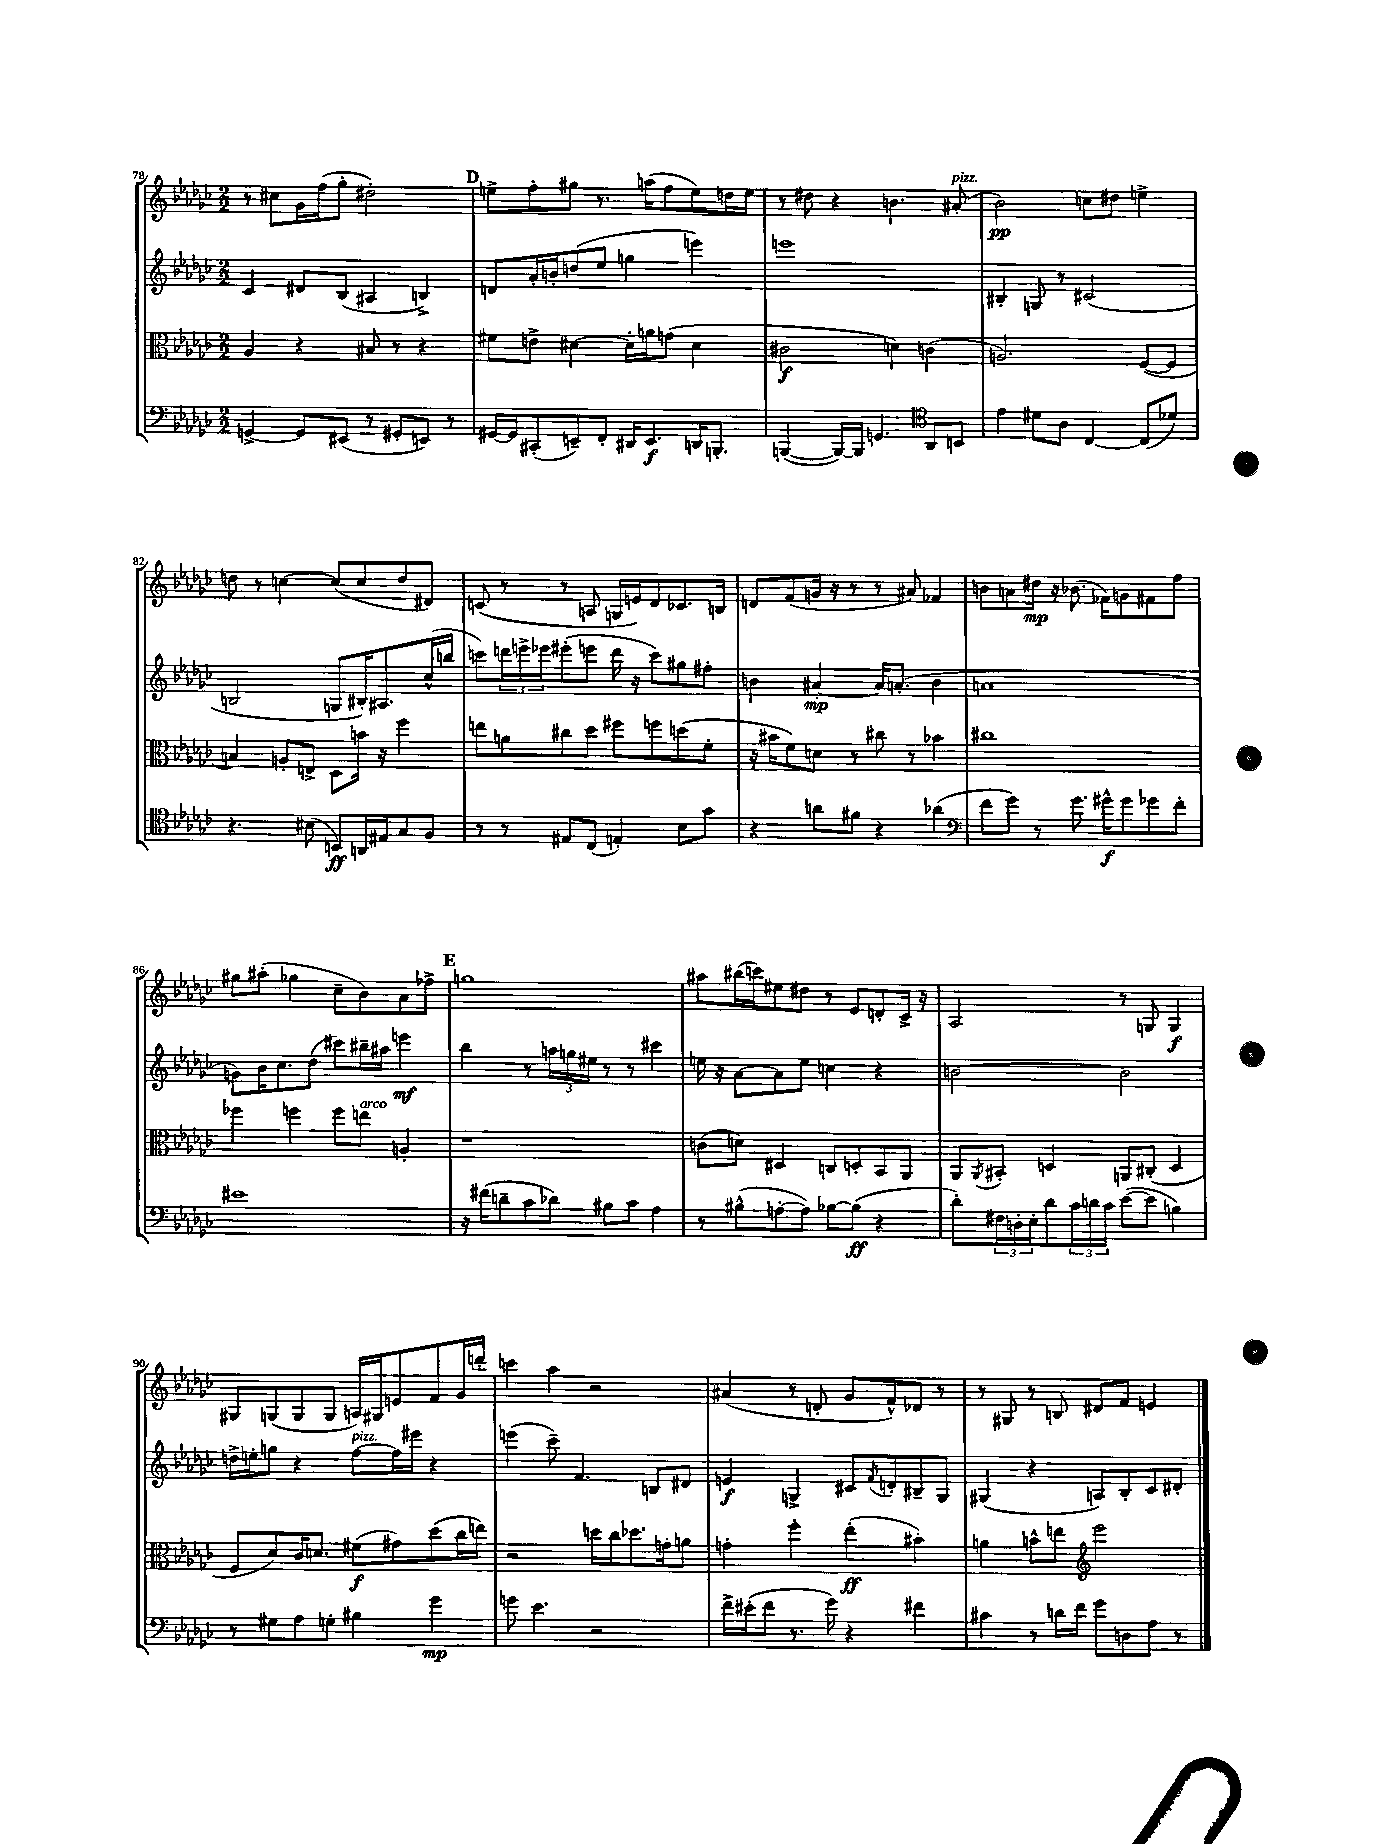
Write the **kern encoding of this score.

**kern	**kern	**kern	**kern
*staff4	*staff3	*staff2	*staff1
*clefF4	*clefC3	*clefG2	*clefG2
*k[b-e-a-d-g-c-]	*k[b-e-a-d-g-c-]	*k[b-e-a-d-g-c-]	*k[b-e-a-d-g-c-]
*M2/2	*M2/2	*M2/2	*M2/2
[4GG^	4A-	4c-	8r
.	.	.	8cc#
8GG]	4r	8d#	16g-
.	.	.	(16ff
(8EE#	.	(8B-	8gg-'
8r	8B#	4A#	2dd#')
8GG#'	8r	.	.
8EE)	4r	4B^)	.
8r	.	.	.
=	=	=	=
[16GG#	8f#	8d	8ee^
16GG#]	.	.	.
(8CC#'	8e^	16a-'	8ff'
.	.	16b'	.
8EE~)	[4d#	(8dd	8gg#
8FF'	.	8ee-	8.r
16DD#	16d#']	4gg	.
8.EE	16a	.	(16aa
.	(8g	.	8ff
16DD	4d#	4eee)	8ee)
8.BBB'	.	.	.
.	.	.	16dd
.	.	.	16ee
=	=	=	=
([4BBB	2c#	1eee	8r
.	.	.	8dd#
16BBB_)	.	.	4r
16BBB]	.	.	.
4.GG	.	.	.
.	4d)	.	4.b
*clefC4	*	*	*
8AA-	(4c	.	.
8BB	.	.	(8a#'
=	=	=	=
4e-	2.A)	4B#'	2b-)
8d#	.	8G	.
8A-	.	8r	.
[4C-	.	(2c#	8cc
.	.	.	8dd#
(8C-]	([8F	.	4ee^
8d-)	8F]	.	.
=	=	=	=
4.r	4B)	2B	8dd
.	.	.	8r
.	8A'	.	[4cc
(8B#	8E^	.	.
8BB)	8D-	8G	(8cc]
16AA	16b	16B#')	8cc
16E#	16r	8.A#	.
8G-	4ff	.	8dd
8F	.	(16cc-^^	8d#)
.	.	16bb	.
=	=	=	=
8r	8ee	8ccc)	(8c
8r	8a	24ddd	8r
.	.	24eee^	.
.	.	24eee-	.
8E#	8cc#	(8eee#'	8r
(8C-	8dd-	8eee	8A
4E')	8ff#	16ddd	16G
.	.	16r	16e)
.	8ff	8ccc)	8d-
8B-	(8dd	8gg#	8.c-
8g-	8f'	8ff#'	.
.	.	.	16B
=	=	=	=
4r	16r	4b	8d
.	16b#	.	.
.	8f)	.	(8f
8a	8d	[4a#'	16g
.	.	.	16r
8f#	8r	.	8r
4r	8cc#	16a#]	8r
.	.	(8.a'	.
.	8r	.	8a#)
(4a-	4b-	4b	4f-
=	=	=	=
*clefF4	*	*	*
8f	1cc#	1a	8b
8g-)	.	.	8a
8r	.	.	16dd#
.	.	.	16r
8.g-	.	.	(8.b-
16g#^^	.	.	16f-)
8g#	.	.	8g
8g-	.	.	8f#
8f'	.	.	8ff
=	=	=	=
1e#	4ff-	8g)	8gg#
.	.	16b-	(8aa#'
.	.	8.cc-	.
.	4ff	.	4gg-
.	.	(8dd-	.
.	8ff	8ccc#)	8cc-~
.	8ee	16bb#~	8b-)
.	.	16aa#	.
.	4A'	4eee	8a-
.	.	.	8ff-^
=	=	=	=
16r	1r	4bb-	1gg
(16f#	.	.	.
8d~	.	.	.
8c-	.	8r	.
8d-)	.	24aa	.
.	.	24gg	.
.	.	24ee#	.
8B#	.	8r	.
8c-	.	8r	.
4A-	.	4ccc#	.
=	=	=	=
8r	(8c	16ee	8aa#
.	.	16r	.
(8B#^^	8d)	[8a-	(16bb#
.	.	.	16ccc)
[8A'	4D#	8a-]	8ee#
8A])	.	8ee	8dd#
[8B-	8C	4cc	8r
(8B-]	8D'	.	8e-
4r	8BB-	4r	8d'
.	8AA-	.	16c-^
.	.	.	16r
=	=	=	=
8d-')	8AA-	[2b	2A-
.	8qAA-	.	.
24F#	8BB#'	.	.
24D'	.	.	.
24E-'	.	.	.
8d-	4D	.	.
24c-	.	.	.
24d	.	.	.
24c-	.	.	.
([8e-	8AA	2b]	8r
8e-]	(8C#'	.	8G
4B)	4D	.	4G
=	=	=	=
8r	8F	16dd^	8G#
.	.	16ee'	.
8G#	8d-)	8gg	(8G
8A-	16c-	4r	8G
.	8.d	.	.
8G'	.	.	8G
4B#	(8f#	[8ff	16A)
.	.	.	16G#
.	8g#)	16ff]	8e
.	.	16eee#	.
4g-	(8dd-	4r	8f
.	16cc-	.	16g-
.	16ee)	.	16ddd'
=	=	=	=
8g	2r	(4eee	4ccc
4.e-	.	.	.
.	.	8ccc-~)	4aa-
.	.	4.f	.
2r	16dd	.	2r
.	16cc-	.	.
.	8.dd-	.	.
.	.	8B	.
.	16g'	.	.
.	8a	8d#	.
=	=	=	=
16f^	4g'	4e	(4a#
(16e#'	.	.	.
8f	.	.	.
8.r	4ff'	4G^	8r
.	.	.	8d'
16g-)	.	.	.
4r	(4ee-'	8c#	8g-
.	.	8qf	.
.	.	8d'	8f^^)
4f#	4b#')	8B#~	8d-
.	.	8G	8r
=	=	=	=
4c#	4a	(4G#	8r
.	.	.	8G#
8r	8b^^	4r	8r
16d	8ee	.	8B
16f	.	.	.
*	*clefG2	*	*
8g-	2eee-	8A)	8d#
8D	.	8B-'	8f
8A-	.	8c-	4e
8r	.	8d#'	.
==	==	==	==
*-	*-	*-	*-
